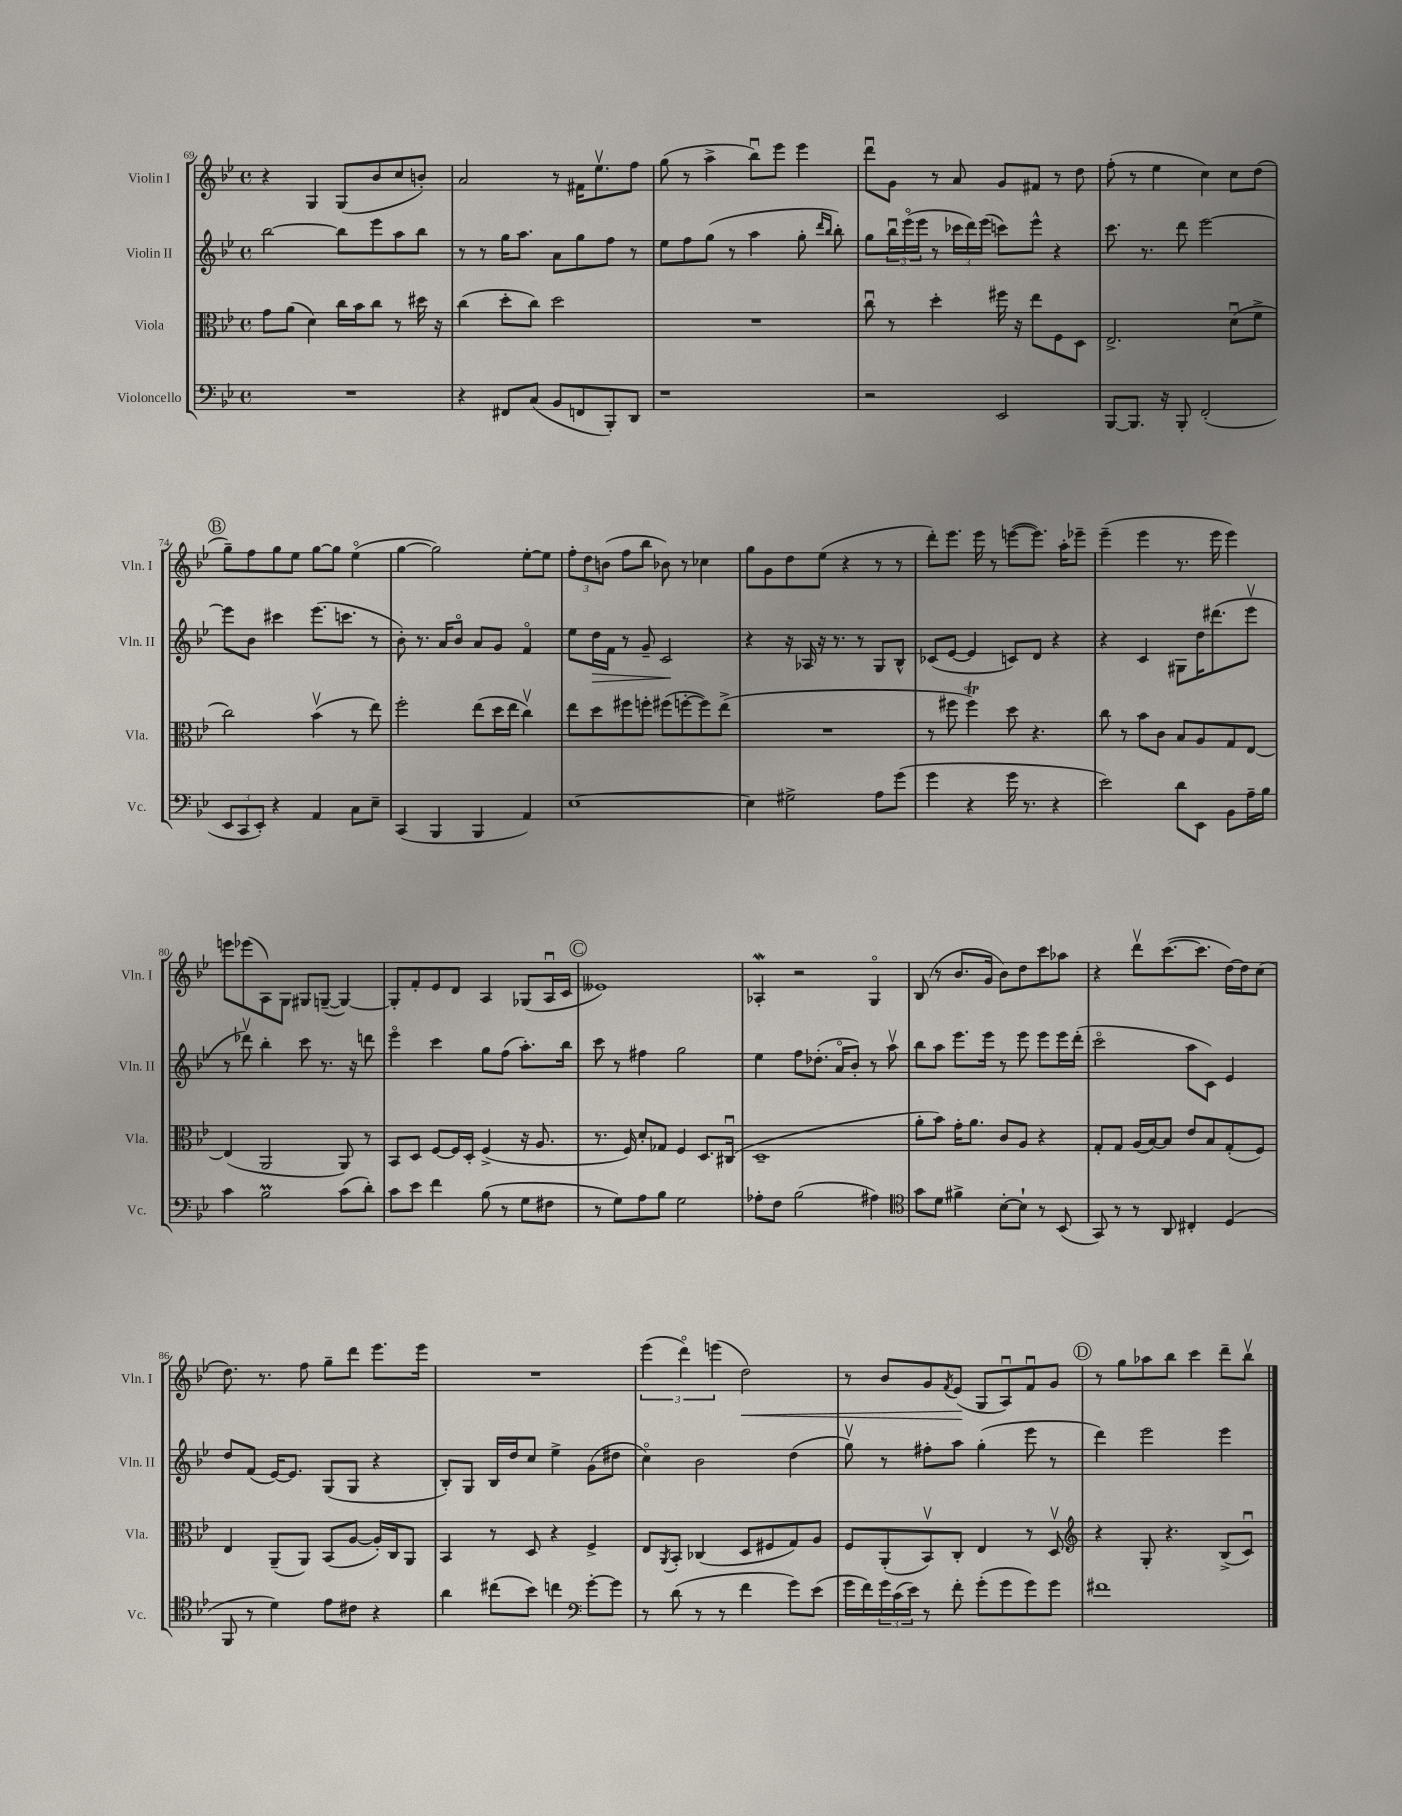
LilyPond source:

<<
\new StaffGroup <<
\new Staff = "s0" \with { instrumentName = "Violin I" shortInstrumentName = "Vln. I" } {
    \clef treble \key bes \major \defaultTimeSignature \time 4/4
    r4 g4 g8( bes'8 c''8 b'8-.) |
    a'2 r8 fis'16 ees''8.\upbow f''8 |
    g''8( r8 a''4-> bes''8\downbow) ees'''8 ees'''4 |
    d'''8\downbow g'8 r8 a'8 g'8 fis'8 r8 d''8 |
    f''8-.( r8 ees''4 c''4) c''8 d''8( |
    \mark \markup { \circle "B" } g''8--) f''8 g''8 ees''8 g''8~ g''8 ees''4\flageolet( |
    g''4~ g''2) ees''8~-. ees''8 |
    \tuplet 3/2 { f''8-. d''8 b'8( } f''8 bes''8 bes'8) r8 ces''4 |
    g''8 g'8 d''8 ees''8( r4 r8 r8 |
    d'''8-.) ees'''8. ees'''16 r8 e'''8~( e'''8.) a''16-. ees'''8-- |
    ees'''4--( ees'''4 r8. ees'''16 ees'''4) |
    e'''8 ees'''8( a8) g8 gis8 g8~--( g4~) |
    g8-. f'8-. ees'8 d'8 a4 ges8( a16\downbow c'16 |
    \mark \markup { \circle "C" } eeses'1) |
    aes4-.\mordent r2 g4\flageolet |
    bes8( r8 bes'8. g'16 bes'8) d''8 c'''8 aes''8 |
    r4 d'''8\upbow c'''8.~( c'''8. d''16~) d''16 c''8( |
    d''8.) r8. f''8 g''8-- d'''8 ees'''8. ees'''16 |
    R1 |
    \tuplet 3/2 { ees'''4( d'''4\flageolet) e'''4( } d''2\<) |
    r8 bes'8 g'8 \acciaccatura { f'8 } ees'8\!( g8 a8\downbow) f'8\downbow g'8 |
    \mark \markup { \circle "D" } r8 g''8 aes''8 bes''8 c'''4 d'''8-- bes''8\upbow \bar "|." |
}
\new Staff = "s1" \with { instrumentName = "Violin II" shortInstrumentName = "Vln. II" } {
    \clef treble \key bes \major \defaultTimeSignature \time 4/4
    bes''2~ bes''8 ees'''8 a''8 bes''8 |
    r8 r8 g''16 a''8. a'8 g''8 f''8 r8 |
    ees''8 f''8 g''8( r8 a''4 g''8-. \grace { d'''16 bes''16 } bes''8-.) |
    g''8 \tuplet 3/2 { bes''16\downbow ees'''16\flageolet( ees'''16 } r8 \tuplet 3/2 { ces'''16 d'''16) ees'''16( } c'''8) ees'''8-^ r4 |
    c'''8. r8. d'''8 ees'''2~ |
    \mark \markup { \circle "B" } ees'''8 bes'8 cis'''4 ees'''8.( c'''8. r8 |
    bes'8-.) r8. a'16 bes'8\flageolet a'8 g'8 f'4\flageolet |
    ees''8 d''16\> f'16 r8 g'8-- c'2\! |
    r4 r16 aes16 r16 r8. r8 g8 bes8-^ |
    ces'8( ees'8~ ees'4 c'8) d'8 r4 |
    r4 c'4 gis8 d''16 dis'''8.( ees'''8\upbow |
    r8 des'''8\upbow) bes''4-. c'''8 r8. r16 d'''8 |
    ees'''4\flageolet c'''4 g''8 f''8( a''8.-.) bes''16 |
    \mark \markup { \circle "C" } c'''8 r8 fis''4 g''2 |
    ees''4 f''8 des''8.-.( a'16\flageolet bes'8-.) r8 a''8\upbow |
    bes''8 a''8 ees'''8. ees'''16 r8 ees'''8 ees'''8 ees'''16 d'''16-.( |
    c'''2\flageolet a''8 c'8) ees'4 |
    d''8 f'8( ees'16~) ees'8. g8( g8 r4 |
    bes8-.) g8 bes16 d''16 c''8 ees''4-> g'8( dis''8 |
    c''4\flageolet) bes'2 d''4( |
    g''8\upbow) r8 fis''8-. a''8 g''4-.( ees'''8 r8 |
    \mark \markup { \circle "D" } d'''4) ees'''2 ees'''4 \bar "|." |
}
\new Staff = "s2" \with { instrumentName = "Viola" shortInstrumentName = "Vla." } {
    \clef alto \key bes \major \defaultTimeSignature \time 4/4
    g'8 a'8( d'4) c''16 bes'16 c''8 r8 dis''16 r16 |
    c''4( d''8-. c''8) d''2 |
    R1 |
    c''8\downbow r8 d''4-. fis''16 r16 ees''8 f8 d8 |
    ees2.-> d'8\downbow( f'8-> |
    \mark \markup { \circle "B" } c''2) bes'4\upbow( r8 ees''8) |
    f''2-. ees''8( d''16 ees''16 c''4\upbow) |
    ees''8 d''8 fis''8 f''8-. fis''8( f''8~-. f''8) ees''8->( |
    R1 |
    r8 fis''8 fis''4\trill) d''8 r4. |
    c''8 r8 bes'8 c'8 bes8 a8 g8 ees8~ |
    ees4( a,2 a,8) r8 |
    bes,8 d8 f8~ f16 d16-. f4->( r16 a8. |
    \mark \markup { \circle "C" } r8. f16) d'8-. ges8 f4 d8. cis16\downbow( |
    d1-- |
    a'8-. bes'8) g'16-. a'8. c'8 a8 r4 |
    g8-. g8 a16( bes16~) bes8 ees'8 bes8 g8-.( f8) |
    ees4 a,8--( a,8) bes,8( a8~ a16-.) c16 a,8 |
    bes,4 r8 d8 r4 f4-> |
    ees8 \acciaccatura { a,8 } bes,8-. ces4( d8 fis8 g8) a8 |
    f8 a,8-.( bes,8\upbow) c8-. ees4 r8 d8\upbow |
    \mark \markup { \circle "D" } \clef treble r4 g8-. r4. bes8->( c'8\downbow) \bar "|." |
}
\new Staff = "s3" \with { instrumentName = "Violoncello" shortInstrumentName = "Vc." } {
    \clef bass \key bes \major \defaultTimeSignature \time 4/4
    R1 |
    r4 fis,8 c8( bes,8 f,8 bes,,8-.) d,8 |
    r1 |
    r2 ees,2 |
    bes,,8~ bes,,8. r16 bes,,8-. f,2-.( |
    \mark \markup { \circle "B" } \tuplet 3/2 { ees,8 c,8 ees,8-.) } r4 a,4 c8 ees8-- |
    c,4( bes,,4 bes,,4 a,4) |
    ees1~ |
    ees4 gis2-> a8 g'8( |
    g'4 r4 g'16 r8. r4 |
    ees'2) d'8 ees,8 bes,8 a16-- bes16 |
    c'4 bes2\prall c'8( d'8-.) |
    c'8 ees'8 f'4 bes8( r8 g8 fis8 |
    \mark \markup { \circle "C" } r8 g8) a8 bes8 g2 |
    aes8-. f8 bes2( ais4) |
    \clef tenor g'8 d'8 fis'4-> bes8~-. bes8-! r8 bes,8( |
    g,8) r8 r8 a,8 cis4-. d4( |
    f,8 r8 d'4) ees'8 cis'8 r4 |
    a'4 cis''8( bes'8) c''4 \clef bass g'8~-. g'8 |
    r8 d'8( r8 r8 f'4 g'8) ees'8( |
    g'16 f'16) \tuplet 3/2 { g'16 c'16( ees'16) } r8 f'8-. g'8-.( g'8 g'8) g'8 |
    \mark \markup { \circle "D" } fis'1 \bar "|." |
}
>>
>>
\layout { \context { \Score currentBarNumber = #69 } }
